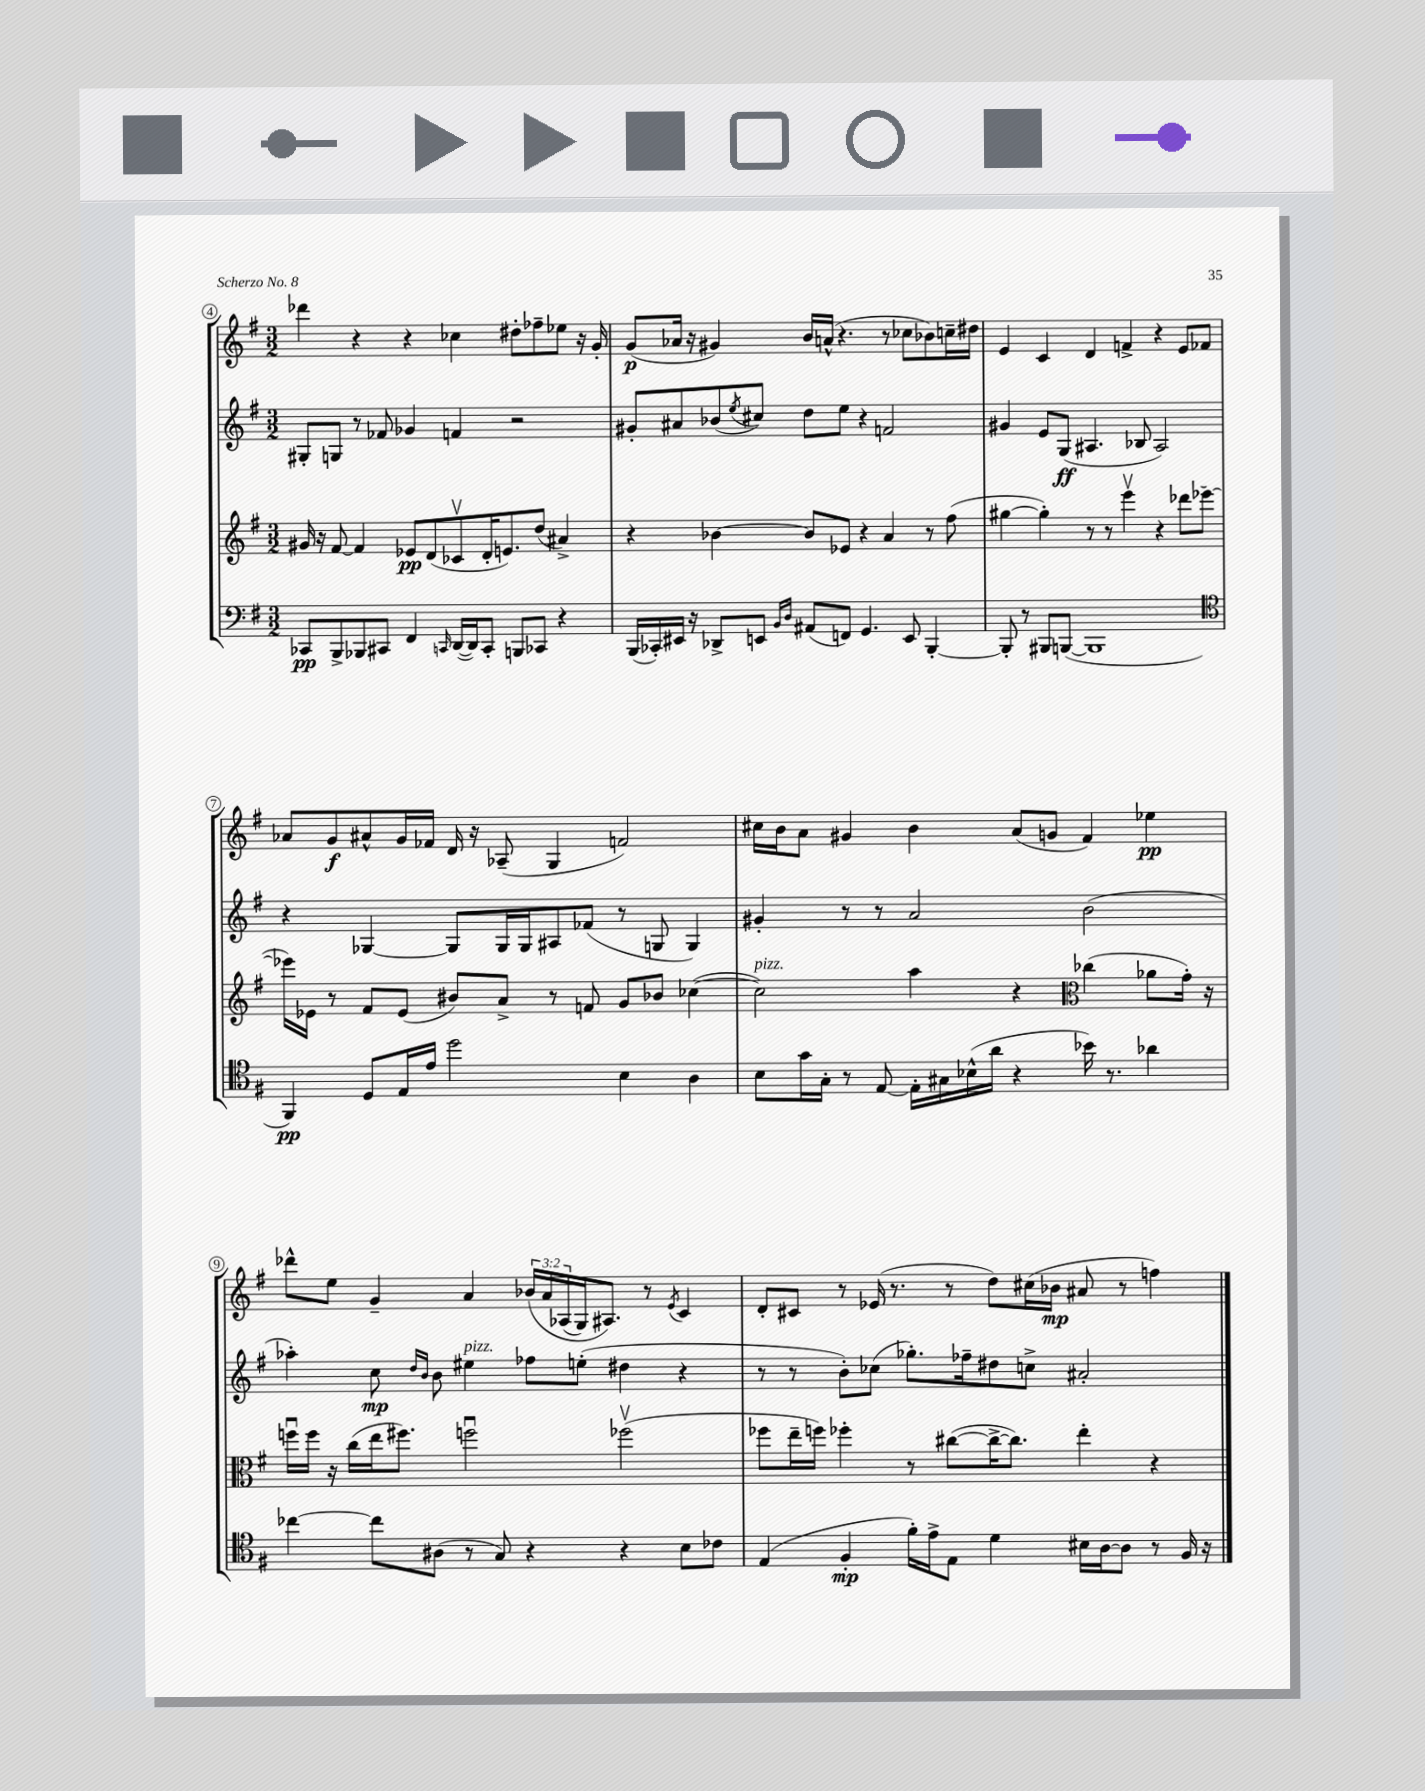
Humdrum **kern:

**kern	**dynam	**kern	**dynam	**kern	**dynam	**kern	**dynam
*part4	*part4	*part3	*part3	*part2	*part2	*part1	*part1
*staff4	*staff4	*staff3	*staff3	*staff2	*staff2	*staff1	*staff1
*clefF4	*	*clefG2	*	*clefG2	*	*clefG2	*
*k[f#]	*	*k[f#]	*	*k[f#]	*	*k[f#]	*
*M3/2	*	*M3/2	*	*M3/2	*	*M3/2	*
=4	=4	=4	=4	=4	=4	=4	=4
8CC-X/L	pp	16g#X/	.	8G#X'/L	.	4ddd-X\	.
.	.	16r	.	.	.	.	.
8BBB^/	.	[8f#/	.	8Gn/J	.	.	.
8BBB-X/	.	4f#/]	.	8r	.	4r	.
8CC#X/J	.	.	.	8f-X/	.	.	.
4FF#/	.	8e-X/L	pp	4g-X/	.	4r	.
.	.	(8d/	.	.	.	.	.
16qqCCn/	.	.	.	.	.	.	.
([16DD/LL	.	8c-Xv/	.	4fn/	.	4cc-X\	.
16DD/J])	.	.	.	.	.	.	.
8CC'/J	.	16d'/K	.	.	.	.	.
.	.	8.en/)	.	.	.	.	.
8BBBn/L	.	.	.	2r	.	8dd#X'\L	.
8CC-X/J	.	(8dd/J	.	.	.	8ff-X~\	.
4r	.	4a#X^/)	.	.	.	8ee-X\J	.
.	.	.	.	.	.	16r	.
.	.	.	.	.	.	16g'/	.
=5	=5	=5	=5	=5	=5	=5	=5
(16BBB/LL	.	4r	.	8g#X'/L	.	(8g/L	p
16CC-X'/)	.	.	.	.	.	.	.
16EE#X/JJ	.	.	.	8a#X/	.	16a-X/Jk	.
16r	.	.	.	.	.	16r	.
8DD-X^/L	.	[4b-X\	.	(8b-X/	.	4g#X/)	.
.	.	.	.	8qee/	.	.	.
8EEn/J	.	.	.	8cc#X/J)	.	.	.
16qqBB/LL	.	.	.	.	.	.	.
16qqD/JJ	.	.	.	.	.	.	.
(8AA#X/L	.	8b-/L]	.	8dd\L	.	16b/LL	.
.	.	.	.	.	.	(16an^^/JJ	.
8FFn/J)	.	8e-X/J	.	8ee\J	.	4.r	.
4.GG/	.	4r	.	4r	.	.	.
.	.	4a/	.	2fn/	.	8r	.
8EE/	.	.	.	.	.	8cc-X\L	.
[4BBB'/	.	8r	.	.	.	8b-X\)	.
.	.	(8ff#\	.	.	.	16ccn~\L	.
.	.	.	.	.	.	16dd#X\JJ	.
=6	=6	=6	=6	=6	=6	=6	=6
8BBB'/]	.	[4gg#X\	.	4g#X/	.	4e/	.
8r	.	.	.	.	.	.	.
8BBB#X/L	.	4gg#'\])	.	8e/L	.	4c/	.
([8BBBn/J	.	.	.	(8G/J	ff	.	.
1BBB]	.	8r	.	4.A#X/	.	4d/	.
.	.	8r	.	.	.	.	.
.	.	4eeev\	.	.	.	4fn^/	.
.	.	.	.	8B-X/	.	.	.
.	.	4r	.	2A#/)	.	4r	.
.	.	8ddd-X\L	.	.	.	8e/L	.
.	.	([8eee-X\J	.	.	.	8f-X/J	.
!!LO:LB:g=z
=7	=7	=7	=7	=7	=7	=7	=7
*clefC4	*	*	*	*	*	*	*
4FF#/)	pp	16eee-X\LL])	.	4r	.	8a-X/L	.
.	.	16e-X\JJ	.	.	.	.	.
.	.	8r	.	.	.	8g/	f
8D/L	.	8f#/L	.	[4G-X/	.	8a#X^^/	.
16E/L	.	(8e-/J	.	.	.	16g/L	.
16e/JJ	.	.	.	.	.	16f-X/JJ	.
2dd\	.	8b#X/L)	.	8G-/L]	.	16d/	.
.	.	.	.	.	.	16r	.
.	.	8a^/J	.	16G-/L	.	(8A-X~/	.
.	.	.	.	16G-/J	.	.	.
.	.	8r	.	8A#X/	.	4G/	.
.	.	8fn/	.	(8f-X/J	.	.	.
4B\	.	8g/L	.	8r	.	2fn/)	.
.	.	8b-X/J	.	8Gn/	.	.	.
4A\	.	([4cc-X\	.	4G/)	.	.	.
=8	=8	=8	=8	=8	=8	=8	=8
!	!	!LO:TX:a:i:t=pizz.	!	!	!	!	!
8B\L	.	2cc-\])	.	4g#X'/	.	16cc#X\LL	.
.	.	.	.	.	.	16b\J	.
16g\L	.	.	.	.	.	8a\J	.
16G'\JJ	.	.	.	.	.	.	.
8r	.	.	.	8r	.	4g#X/	.
[8E/	.	.	.	8r	.	.	.
16E'\LL]	.	4aa\	.	2a/	.	4b\	.
16G#X\	.	.	.	.	.	.	.
(16B-X^^\	.	.	.	.	.	.	.
16a\JJ	.	.	.	.	.	.	.
4r	.	4r	.	.	.	(8a/L	.
.	.	.	.	.	.	8gn/J	.
*	*	*clefC3	*	*	*	*	*
16b-X\)	.	(4cc-X\	.	(2b\	.	4f#/)	.
8.r	.	.	.	.	.	.	.
4a-X\	.	8a-X\L	.	.	.	4ee-X\	pp
.	.	16g'\Jk)	.	.	.	.	.
.	.	16r	.	.	.	.	.
!!LO:LB:g=z
=9	=9	=9	=9	=9	=9	=9	=9
[4cc-X\	.	16ffnu\LL	.	4aa-X'\)	.	8ddd-X^^\L	.
.	.	16ff\JJ	.	.	.	.	.
.	.	16r	.	.	.	8ee\J	.
.	.	(16cc\LL	.	.	.	.	.
8cc-\L]	.	16ee\J	.	8cc\	mp	4g~/	.
.	.	8.ff#X\J)	.	.	.	.	.
.	.	.	.	16qqdd/LL	.	.	.
.	.	.	.	16qqb/JJ	.	.	.
(8A#X\J	.	.	.	8b\	.	.	.
!	!	!	!	!LO:TX:a:i:t=pizz.	!	!	!
8r	.	2ffnu\	.	4ee#X\	.	4a/	.
8G/)	.	.	.	.	.	.	.
4r	.	.	.	8ff-X\L	.	(24b-X/LL	.
.	.	.	.	.	.	24a/	.
.	.	.	.	.	.	(24A-X/	.
.	.	.	.	(8een'\J	.	16G/J)	.
.	.	.	.	.	.	8.A#X/J)	.
4r	.	(2ff-Xv\	.	4dd#X\	.	.	.
.	.	.	.	.	.	8r	.
.	.	.	.	.	.	8qe/	.
8B\L	.	.	.	4r	.	4c/	.
8c-X\J	.	.	.	.	.	.	.
=10	=10	=10	=10	=10	=10	=10	=10
(4E/	.	8ff-X\L	.	8r	.	8d'/L	.
.	.	16ee~\L	.	8r	.	8c#X/J	.
.	.	16ffn\JJ)	.	.	.	.	.
4F#'/	mp	4ff-X'\	.	8b'\L)	.	8r	.
.	.	.	.	(8cc-X\J	.	(16e-X/	.
.	.	.	.	.	.	8.r	.
16f#'\LL)	.	8r	.	8.gg-X'\L)	.	.	.
16e^\J	.	.	.	.	.	.	.
8E\J	.	([8cc#X\L	.	.	.	8r	.
.	.	.	.	16ff-X~\k	.	.	.
4d\	.	16cc#^\K_	.	8dd#X\	.	8dd\L)	.
.	.	8.cc#\J])	.	.	.	.	.
.	.	.	.	8ccn^\J	.	(16cc#X\L	.
.	.	.	.	.	.	16b-X\JJ	mp
16B#X\LL	.	4ee'\	.	2a#X'/	.	8a#X/	.
[16A\J	.	.	.	.	.	.	.
8A\J]	.	.	.	.	.	8r	.
8r	.	4r	.	.	.	4ffn\)	.
16F#/	.	.	.	.	.	.	.
16r	.	.	.	.	.	.	.
==	==	==	==	==	==	==	==
*-	*-	*-	*-	*-	*-	*-	*-
